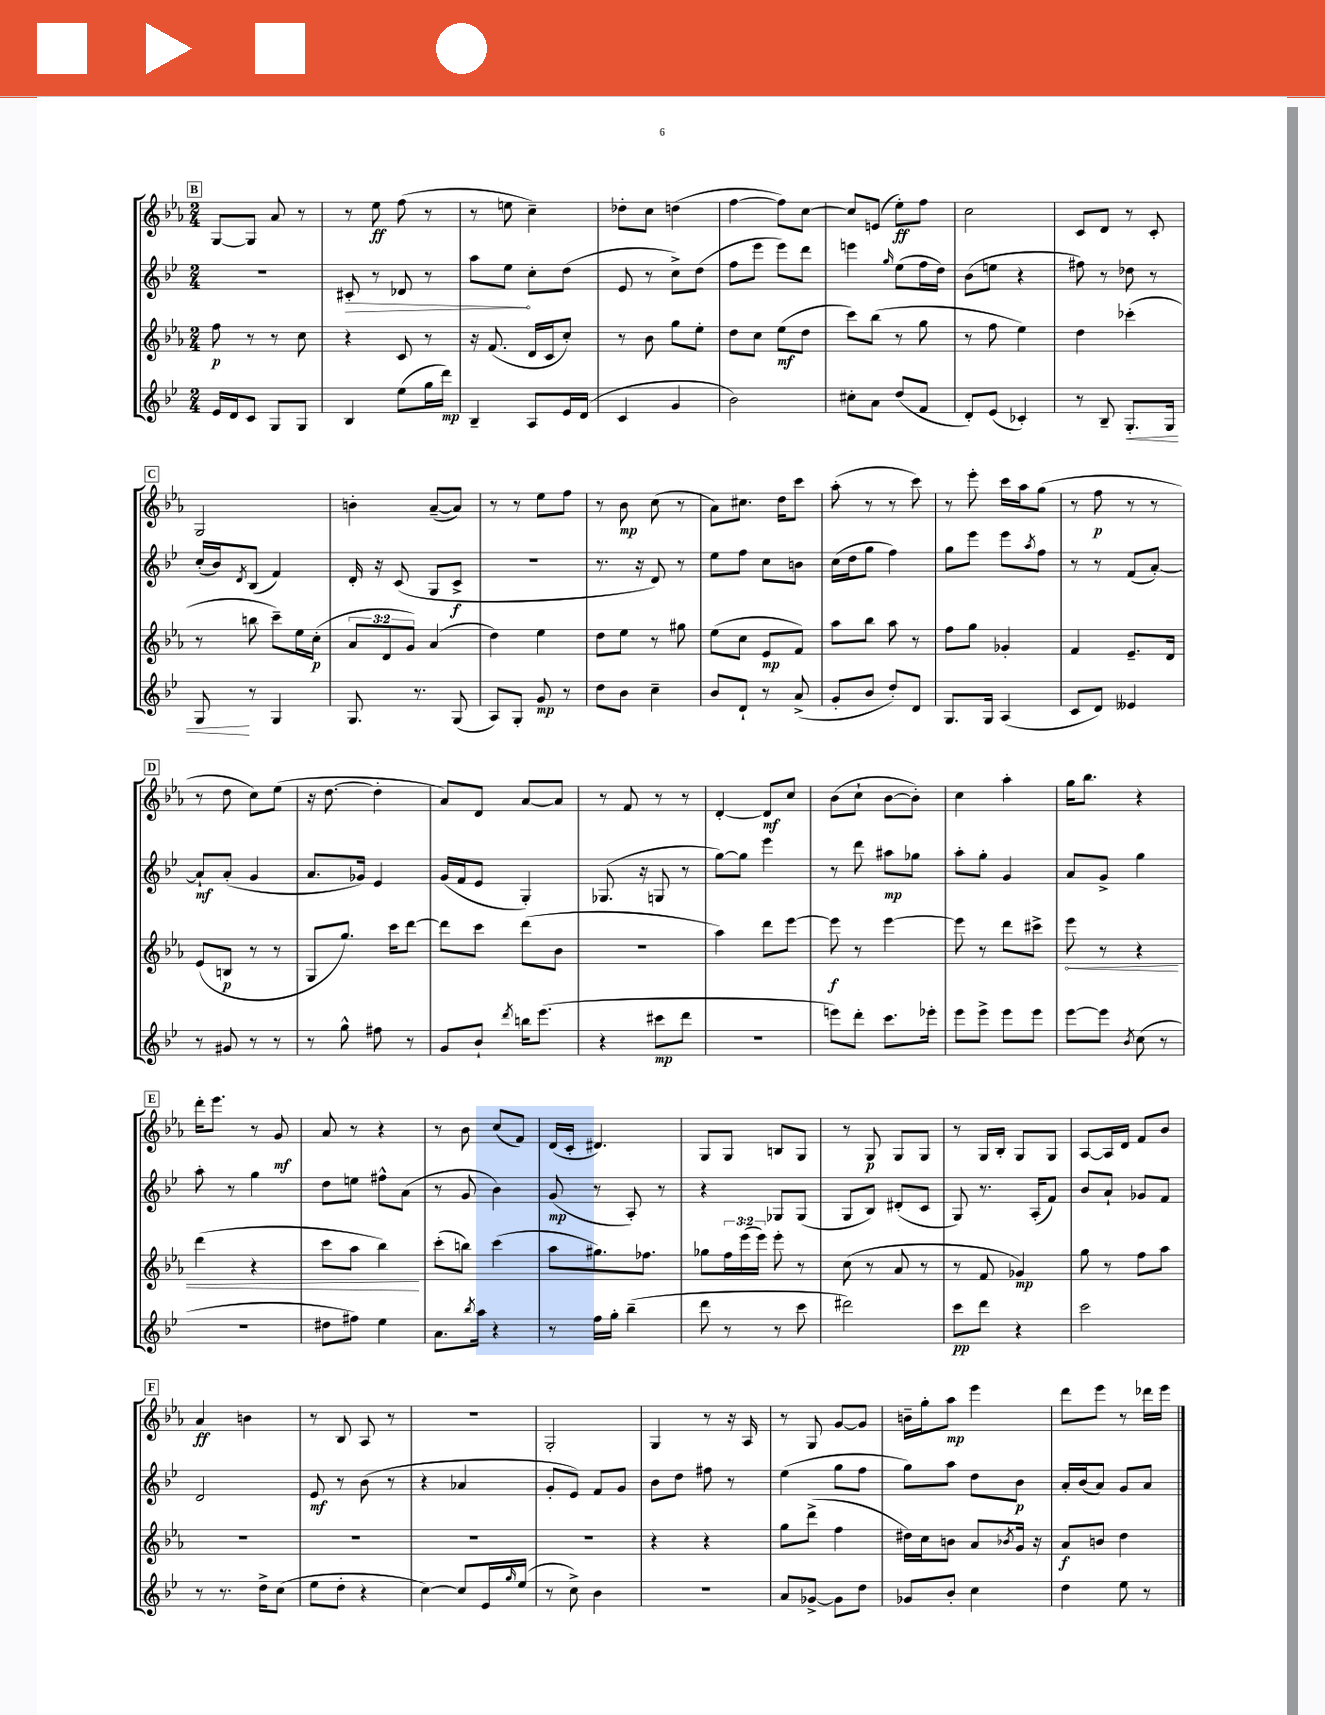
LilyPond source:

<<
\new StaffGroup <<
\new Staff = "s0" {
    \clef treble \key ees \major \numericTimeSignature \time 2/4
    \mark \markup { \box "B" } g8~ g8 aes'8 r8 |
    r8 ees''8\ff f''8( r8 |
    r8 e''8 c''4--) |
    des''8-. c''8 d''4( |
    f''4~ f''8) c''8~ |
    c''8 e'8( ees''8-.\ff) f''8 |
    c''2 |
    c'8 d'8 r8 c'8-. |
    \mark \markup { \box "C" } g2 |
    b'4-. aes'8~--( aes'8) |
    r8 r8 ees''8 f''8 |
    r8 bes'8\mp c''8( r8 |
    aes'8) cis''8. d''16 c'''8 |
    aes''8-.( r8 r8 c'''8) |
    r8 ees'''8-. c'''16 aes''16 g''8( |
    r8 f''8\p r8 r8 |
    \mark \markup { \box "D" } r8 d''8 c''8) ees''8( |
    r16 d''8.~ d''4-. |
    aes'8) d'8 aes'8~ aes'8 |
    r8 f'8 r8 r8 |
    d'4~-. d'8\mf c''8 |
    bes'8( c''8-! bes'8~ bes'8-.) |
    c''4 aes''4-. |
    g''16 bes''8. r4 |
    \mark \markup { \box "E" } d'''16-. ees'''8. r8 g'8\mf |
    aes'8 r8 r4 |
    r8 bes'8 c''8( f'8) |
    d'16( c'16-. dis'4.) |
    g8 g8 b8 g8 |
    r8 g8\p g8 g8 |
    r8 g16 bes16-. g8 g8 |
    aes8~ aes16 d'16 f'8 bes'8 |
    \mark \markup { \box "F" } aes'4\ff b'4 |
    r8 bes8 aes8 r8 |
    R2 |
    g2-. |
    g4 r8 r16 aes16 |
    r8 g8 g'8~ g'8 |
    b'16-- g''16-. aes''8\mp ees'''4 |
    d'''8 ees'''8 r8 des'''16 ees'''16 \bar "|." |
}
\new Staff = "s1" {
    \clef treble \key bes \major \numericTimeSignature \time 2/4
    \mark \markup { \box "B" } R2 |
    \once \override Hairpin.circled-tip = ##t cis'8-.\> r8 des'8 r8 |
    a''8 ees''8\! c''8-. d''8( |
    ees'8 r8 c''8->) d''8( |
    f''8 ees'''8 ees'''8) d'''8 |
    e'''4 \grace { g''16 } ees''8( f''16 d''16) |
    bes'8( e''8 r4 |
    fis''8) r8 des''8 r8 |
    \mark \markup { \box "C" } c''16-.( bes'16) \acciaccatura { d'8 } bes8( f'4) |
    d'16-. r16 c'8( g8 c'8->\f |
    R2 |
    r8. r16 d'8) r8 |
    ees''8 f''8 c''8 b'8 |
    c''16( d''16 g''8 f''4) |
    g''8 ees'''8 ees'''8 \acciaccatura { a''8 } f''8 |
    r8 r8 f'8( a'8~-.) |
    \mark \markup { \box "D" } a'8-!\mf a'8-.( g'4 |
    a'8. ges'16) ees'4 |
    g'16( f'16 ees'8 g4-.) |
    ges8.( r16 g8 r8 |
    g''8~) g''8 ees'''4 |
    r8 d'''8 ais''8\mp ges''8 |
    a''8-. g''8-. g'4 |
    a'8 g'8-> g''4 |
    \mark \markup { \box "E" } a''8-. r8 g''4 |
    d''8 e''8 fis''8-^ a'8( |
    r8 g'8 bes'4) |
    g'8\mp( r8 a8-.) r8 |
    r4 ges8 ges8( |
    g8 bes8) dis'8-.( c'8 |
    g8) r8. a16-.( f'8) |
    bes'8 a'8-! ges'8 f'8 |
    \mark \markup { \box "F" } d'2 |
    ees'8\mf r8 bes'8( r8 |
    r4 aes'4 |
    g'8-. ees'8) f'8 g'8 |
    bes'8 d''8 fis''8 r8 |
    ees''4( g''8 f''8 |
    g''8) a''8 d''8 bes'8\p |
    a'16-. bes'16( a'8) g'8 a'8 \bar "|." |
}
\new Staff = "s2" {
    \clef treble \key ees \major \numericTimeSignature \time 2/4 \override Staff.TupletNumber.text = #tuplet-number::calc-fraction-text
    \mark \markup { \box "B" } f''8\p r8 r8 c''8 |
    r4 c'8 r8 |
    r16 f'8.( d'16 c'16 c''8-.) |
    r8 bes'8 g''8 ees''8-. |
    d''8 c''8 ees''8\mf( d''8 |
    c'''8) bes''8( r8 g''8 |
    r8 f''8 ees''4) |
    d''4 ces'''4-.( |
    \mark \markup { \box "C" } r8 b''8 c'''8--) ees''16 c''16-.\p( |
    \tuplet 3/2 { aes'8 d'8 g'8) } aes'4( |
    d''4) ees''4 |
    d''8 ees''8 r8 gis''8 |
    ees''8( c''8 ees'8\mp f'8) |
    aes''8 bes''8 aes''8 r8 |
    f''8 g''8 ges'4-. |
    f'4 ees'8.-- d'16 |
    \mark \markup { \box "D" } ees'8( b8\p r8 r8 |
    g8 g''8.) c'''16 d'''8~ |
    d'''8 c'''8 d'''8( bes'8 |
    r2 |
    aes''4) d'''8 ees'''8~ |
    ees'''8\f r8 ees'''4~ |
    ees'''8 r8 d'''8 cis'''8-> |
    \once \override Hairpin.circled-tip = ##t ees'''8\< r8 r4 |
    \mark \markup { \box "E" } d'''4( r4 |
    c'''8 aes''8 bes''4\!) |
    c'''8-.( b''8) c'''4( |
    aes''8 gis''8.) fes''8. |
    ges''8 \tuplet 3/2 { f''16 ees'''16( ees'''16) } ees'''8-. r8 |
    c''8( r8 aes'8 r8 |
    r8 f'8 ges'4\mp) |
    g''8 r8 f''8 aes''8 |
    \mark \markup { \box "F" } R2 |
    R2 |
    R2 |
    R2 |
    r4 r4 |
    g''8 d'''8->( f''4 |
    dis''16) c''16 b'8 aes'8 \acciaccatura { bes'8 } g'16 r16 |
    aes'8\f b'8 d''4 \bar "|." |
}
\new Staff = "s3" {
    \clef treble \key bes \major \numericTimeSignature \time 2/4
    \mark \markup { \box "B" } ees'16 d'16 c'8 g8 g8 |
    bes4 ees''8( g''16 d'''16\mp) |
    bes4-- a8 ees'16 d'16( |
    c'4 g'4 |
    bes'2) |
    cis''8-. a'8 d''8( f'8 |
    d'8-.) ees'8( ces'4-.) |
    r8 bes8-- g8.-.\< g16 |
    \mark \markup { \box "C" } g8\! r8 g4 |
    g8. r8. g8( |
    a8) g8-. g'8\mp r8 |
    d''8 bes'8 c''4-- |
    bes'8 d'8-! r8 a'8->( |
    g'8-. bes'8 d''8-.) d'8 |
    g8. g16 a4( |
    c'8 d'8) eeses'4 |
    \mark \markup { \box "D" } r8 gis'8 r8 r8 |
    r8 g''8-^ fis''8 r8 |
    g'8 bes'8-! \acciaccatura { d'''8 } b''16 ees'''8.( |
    r4 cis'''8\mp d'''8 |
    R2 |
    e'''8) d'''8-. c'''8. ees'''16-. |
    ees'''8 ees'''8-> ees'''8 ees'''8 |
    ees'''8~ ees'''8 \acciaccatura { bes'8 } c''8( r8 |
    \mark \markup { \box "E" } R2 |
    dis''8 fis''8) ees''4 |
    a'8. \acciaccatura { bes''8 } a''16 r4 |
    r8 f''16 g''16-. bes''4--( |
    d'''8 r8 r8 c'''8 |
    dis'''2) |
    c'''8\pp d'''8 r4 |
    c'''2 |
    \mark \markup { \box "F" } r8 r8. d''16-> c''8( |
    ees''8 d''8-. r4 |
    c''4~) c''8 ees'16 \grace { g''16 } ees''16( |
    r8 c''8->) bes'4 |
    r2 |
    a'8 ges'8~-> ges'8 d''8 |
    ges'8 bes'8-. c''4 |
    d''4 ees''8 r8 \bar "|." |
}
>>
>>
